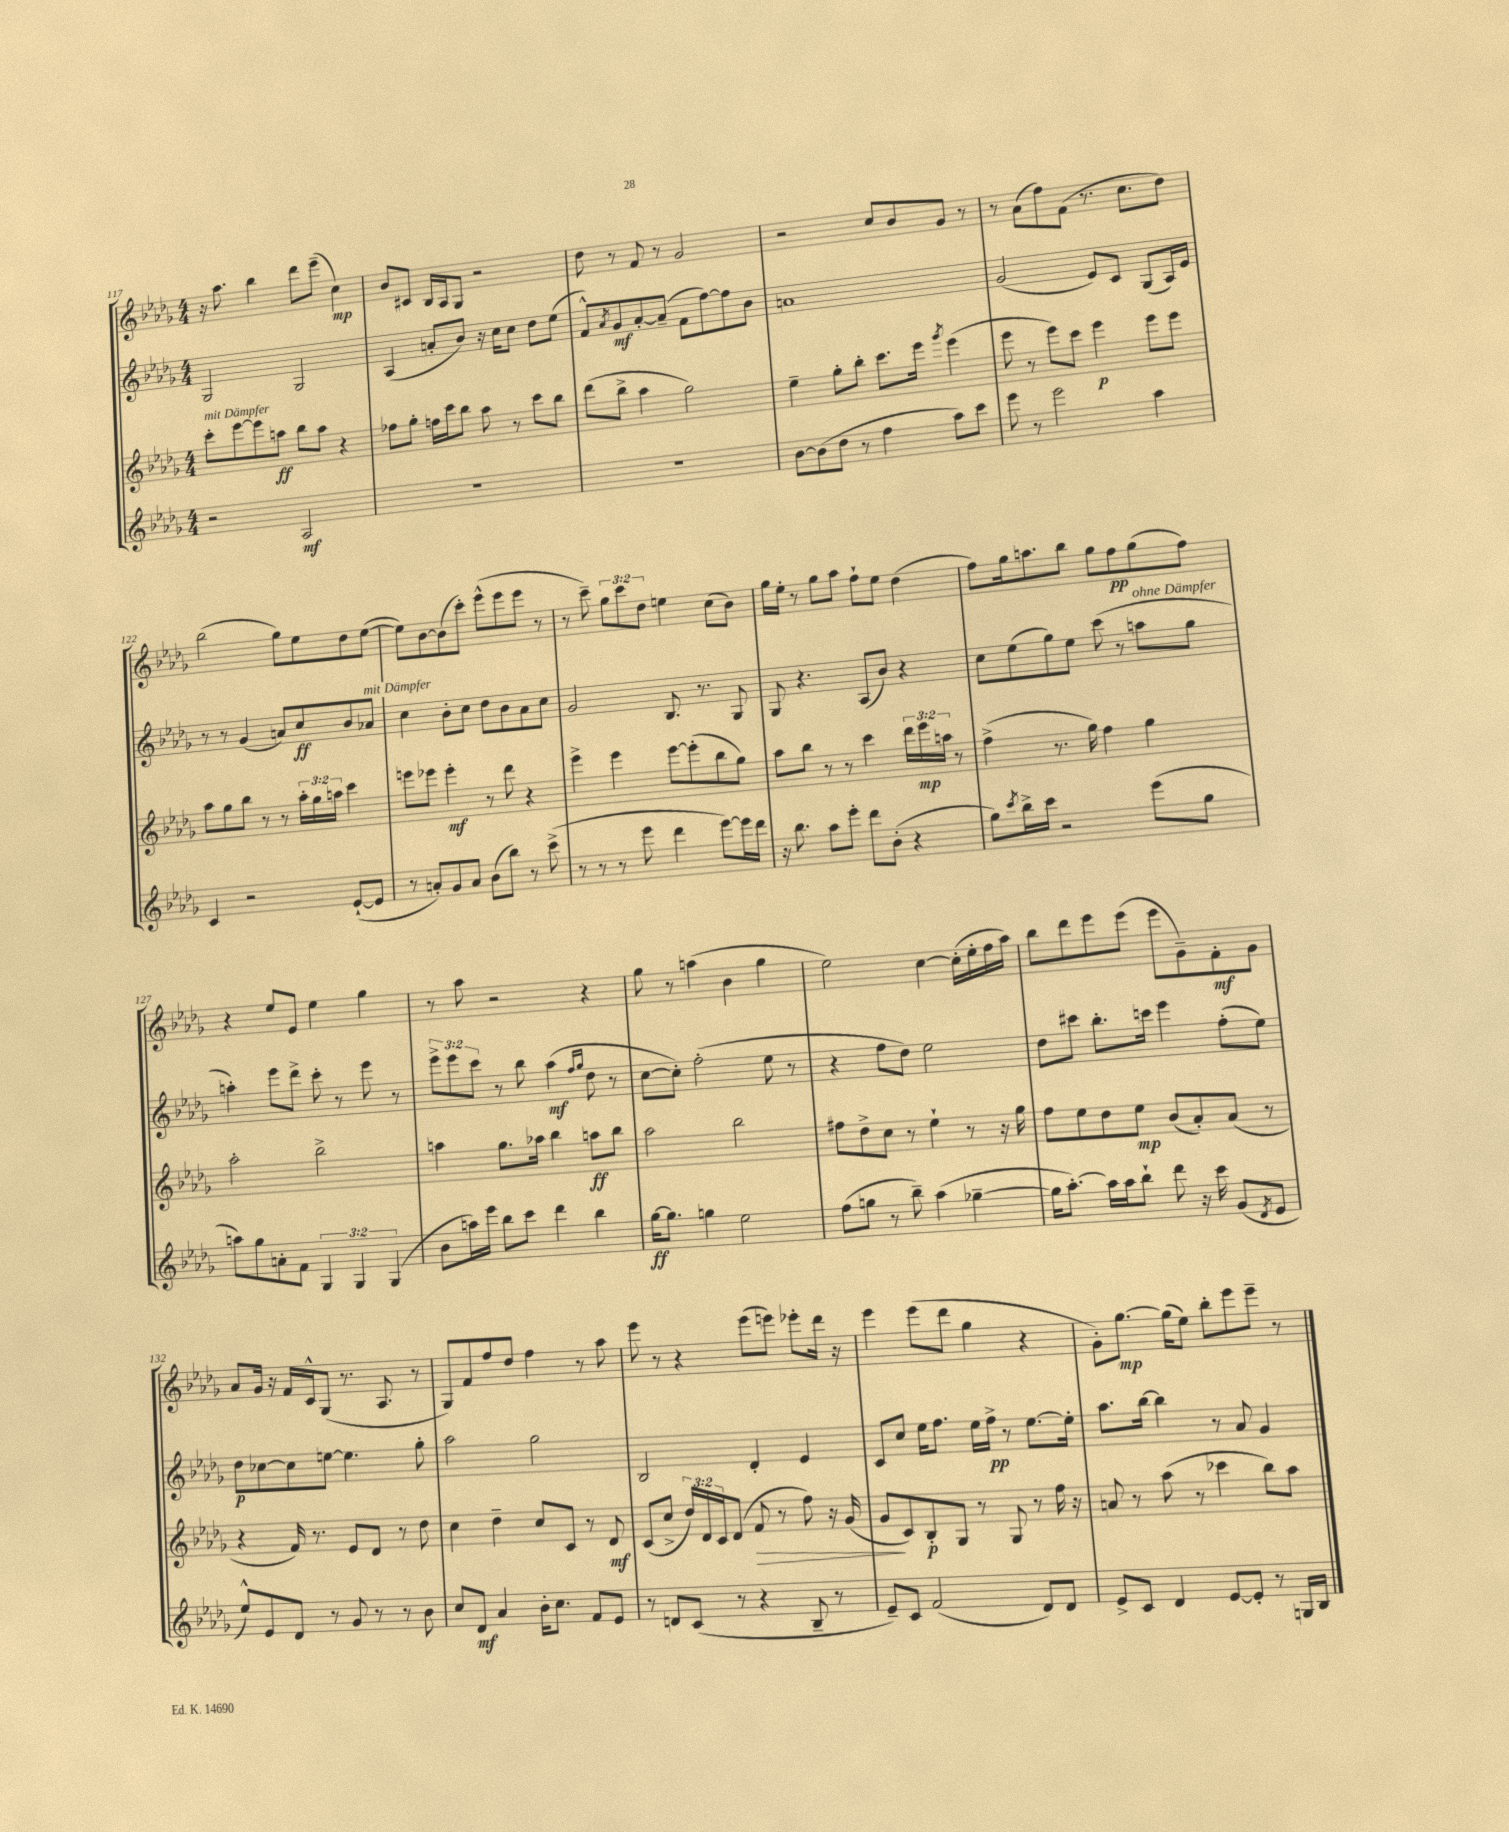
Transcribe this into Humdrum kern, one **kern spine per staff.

**kern	**kern	**kern	**kern
*staff4	*staff3	*staff2	*staff1
*clefG2	*clefG2	*clefG2	*clefG2
*k[b-e-a-d-g-]	*k[b-e-a-d-g-]	*k[b-e-a-d-g-]	*k[b-e-a-d-g-]
*M4/4	*M4/4	*M4/4	*M4/4
2r	8ccc'	2G-	16r
.	.	.	8.aa-
.	[8eee-	.	.
.	8eee-]	.	4bb-
.	8aa	.	.
2A-	8bb-	2G-	8ddd-
.	8aa	.	(8eee-~
.	4r	.	4cc)
=	=	=	=
1r	8ff-	(4A-	8b-
.	8gg-'	.	8c#
.	16ff	8a'	16B-
.	16ccc	.	16A-
.	8bb-	8b-)	8G-
.	8aa-	16r	2r
.	.	16cc	.
.	8r	8cc	.
.	8ccc	8dd-	.
.	8bb-	(8ee-	.
=	=	=	=
1r	(8ddd-	8f^^)	8dd-
.	.	8qa-	.
.	8bb-^	8g-	8r
.	4aa-	[8a-'	8f
.	.	(8a-~]	8r
.	2gg-)	8f	2g-
.	.	[8ff)	.
.	.	8ff]	.
.	.	8b-	.
=	=	=	=
[8b-	4ee-~	1a	2r
(8b-]	.	.	.
8dd-	8gg-'	.	.
8r	8bb-'	.	.
4ff	8.ccc	.	8cc
.	.	.	8b-
.	16eee-	.	.
.	8qggg-	.	.
8aa-)	(4eee-	.	8g-
8ccc	.	.	8r
=	=	=	=
8eee-	8eee-	(2g-	8r
8r	8r	.	(8a-
2eee-	8eee-)	.	8ff)
.	8ccc	.	(8f
.	4eee-	8e-)	8.r
.	.	8c	.
.	.	.	8.cc
4aa-	8eee-	(8G-	.
.	8eee-	16A-)	8dd-)
.	.	16e-	.
=	=	=	=
4c	8aa-	8r	(2bb-
.	8gg-	8r	.
2r	8bb-	(4g-	.
.	8r	.	.
.	8r	8a)	8gg-)
.	24aa-'	8cc	8ee-
.	24gg-	.	.
.	24aa	.	.
([8e-`	4ccc	8b-	8dd-
8e-]	.	8a-	([8ee-
=	=	=	=
8r	8eee	4cc	8ee-])
8a')	8eee-	.	[8b-
8g-	4eee-'	8b-'	(8b-]
8a	.	8cc	8ccc')
(8b-	8r	8dd-	(8eee-^^
8bb-)	8ddd-	8b-	8eee-
8r	4r	8a-	8eee-
(8ccc^	.	8cc	8r
=	=	=	=
8r	4eee-^	2g-	8r
8r	.	.	8ccc~)
8r	4eee-	.	12gg-
.	.	.	12ccc
8eee-	.	.	.
.	.	.	12dd-
4ddd-	[8eee-	8.B-	4ee
.	(8eee-']	.	.
.	.	8.r	.
[8eee-)	8bb-	.	(8cc
16eee-]	8gg-)	8G-	8b-)
16ddd-	.	.	.
=	=	=	=
16r	8aa-	8G-	16gg-
8.bb-	.	.	16ee-'
.	8bb-	4.r	8r
8aa-	8r	.	8gg-
8eee-'	8r	.	8aa-
8ddd-	4ccc	(8A-	8ff`
(8b-'	.	8b-)	8ee-
4r	24ddd-	4r	(4dd-
.	24eee-	.	.
.	24aa	.	.
.	8r	.	.
=	=	=	=
8gg-)	(4ff^	8cc	8ff)
8qccc	.	.	.
16bb-^	.	(8ee-	16gg-
16ccc	.	.	8.aa
2r	8.r	8gg-)	.
.	.	8ee-	8bb-
.	16gg-)	.	.
.	4ff	(8ccc	8gg-
.	.	8r	8ff
(8eee-	4gg-	8aa	(8gg-
8gg-	.	8gg-	8ff)
=	=	=	=
8aa)	2aa-'	4aa')	4r
8gg-	.	.	.
8a'	.	8eee-	8ee-
8f	.	8ddd-^	8e-
6G-	2bb-^	8ccc'	4ee-
.	.	8r	.
6G-	.	.	.
.	.	8eee-	4gg-
(6G-	.	.	.
.	.	8r	.
=	=	=	=
8b-	4aa	12eee-^	8r
.	.	12eee-	.
16aa)	.	.	8aa-
.	.	12ccc	.
16eee-	.	.	.
8bb-	8.gg-	8r	2r
8ccc	.	8bb-	.
.	16aa-	.	.
4ddd-	4bb-	(4aa-	.
.	.	16qqff	.
.	.	16qqgg-	.
4bb-	8aa	8dd-	4r
.	8bb-	8r	.
=	=	=	=
[16gg-	2aa-	[8cc	8gg-
8.gg-]	.	.	.
.	.	8cc'])	8r
4gg	.	(2ff'	(4aa
2ee-	2bb-	.	4b-
.	.	8ee-	4gg-
.	.	8r	.
=	=	=	=
(8ff	8ff#	4r	2ee-)
8gg	8dd-^	.	.
8r	8cc	8ff	.
8bb-~)	8r	8dd-)	.
(4aa-	4ee-`	2ee-	[4cc
[4gg-~	8r	.	(16cc']
.	.	.	16ee-'
.	16r	.	16ff
.	16gg-	.	16aa-)
=	=	=	=
16gg-]	8ff	8dd-	8bb-
[8.aa-')	.	.	.
.	8ee-	8ccc#	8ddd-
16aa-]	8dd-	8.bb-'	8eee-
16aa-	.	.	.
8bb-`	8ee-	.	(8eee-
.	.	16ccc	.
8ddd-	(8b-	4eee-	8eee-
16r	8a-')	.	8g-~)
16ccc	.	.	.
(8g-	(8a-	(8ff'	8f'
8qd-	.	.	.
8e-	8r	8ee-)	8g-
=	=	=	=
8ee-^^)	4r	8dd-	8a-
8e-	.	[8cc-	16g-
.	.	.	16r
8d-	16f)	8cc-]	16f
.	8.r	.	16c^^
8r	.	[8ee	(8G-
8g-	8e-	4.ee]	8.r
8r	8d-	.	.
.	.	.	8.A-
8r	8r	.	.
8b-	8dd-	8gg-'	8r
=	=	=	=
8cc	4cc	2aa-	8G-)
8d-	.	.	8f
4a-	4dd-~	.	8ff
.	.	.	8dd-
16b-'	8cc	2gg-	4ff
8.cc	.	.	.
.	8c	.	.
8f	8r	.	8r
8e-	8d-	.	8aa-
=	=	=	=
8r	(8c	2B-	8eee-
8d	8cc^	.	8r
(8c	24dd-)	.	4r
.	24d-	.	.
.	24c	.	.
8r	(8d-	.	.
4r	8f	4d-'	(8eee-
.	8r	.	8eee)
8B-~	8ff)	4e-	8eee-'
8r	16r	.	16ddd-
.	(16g-	.	16r
=	=	=	=
8e-~)	8g-	8c	4eee-
8c	8c)	8cc	.
(2f	8B-'	16ee-	(8eee-
.	.	8.ff	.
.	8G-	.	8ddd-
.	8r	16ee-	4gg-
.	.	16ff^	.
.	8G-	8r	.
8d-)	8r	[8.ee-	4r
8d-	16ff	.	.
.	16r	16ee-']	.
=	=	=	=
8e-^	8a	8.aa-	8g-')
8c	8r	.	[8.gg-
.	.	[16bb-	.
4d-	(8aa-	4bb-]	.
.	.	.	(16gg-]
.	8r	.	8ee-)
[8e-	4ccc-	8r	8bb-'
8e-']	.	8a-	8eee-
8r	8bb-)	4g-	8eee-~
16G	8aa-	.	8r
16B-	.	.	.
==	==	==	==
*-	*-	*-	*-
